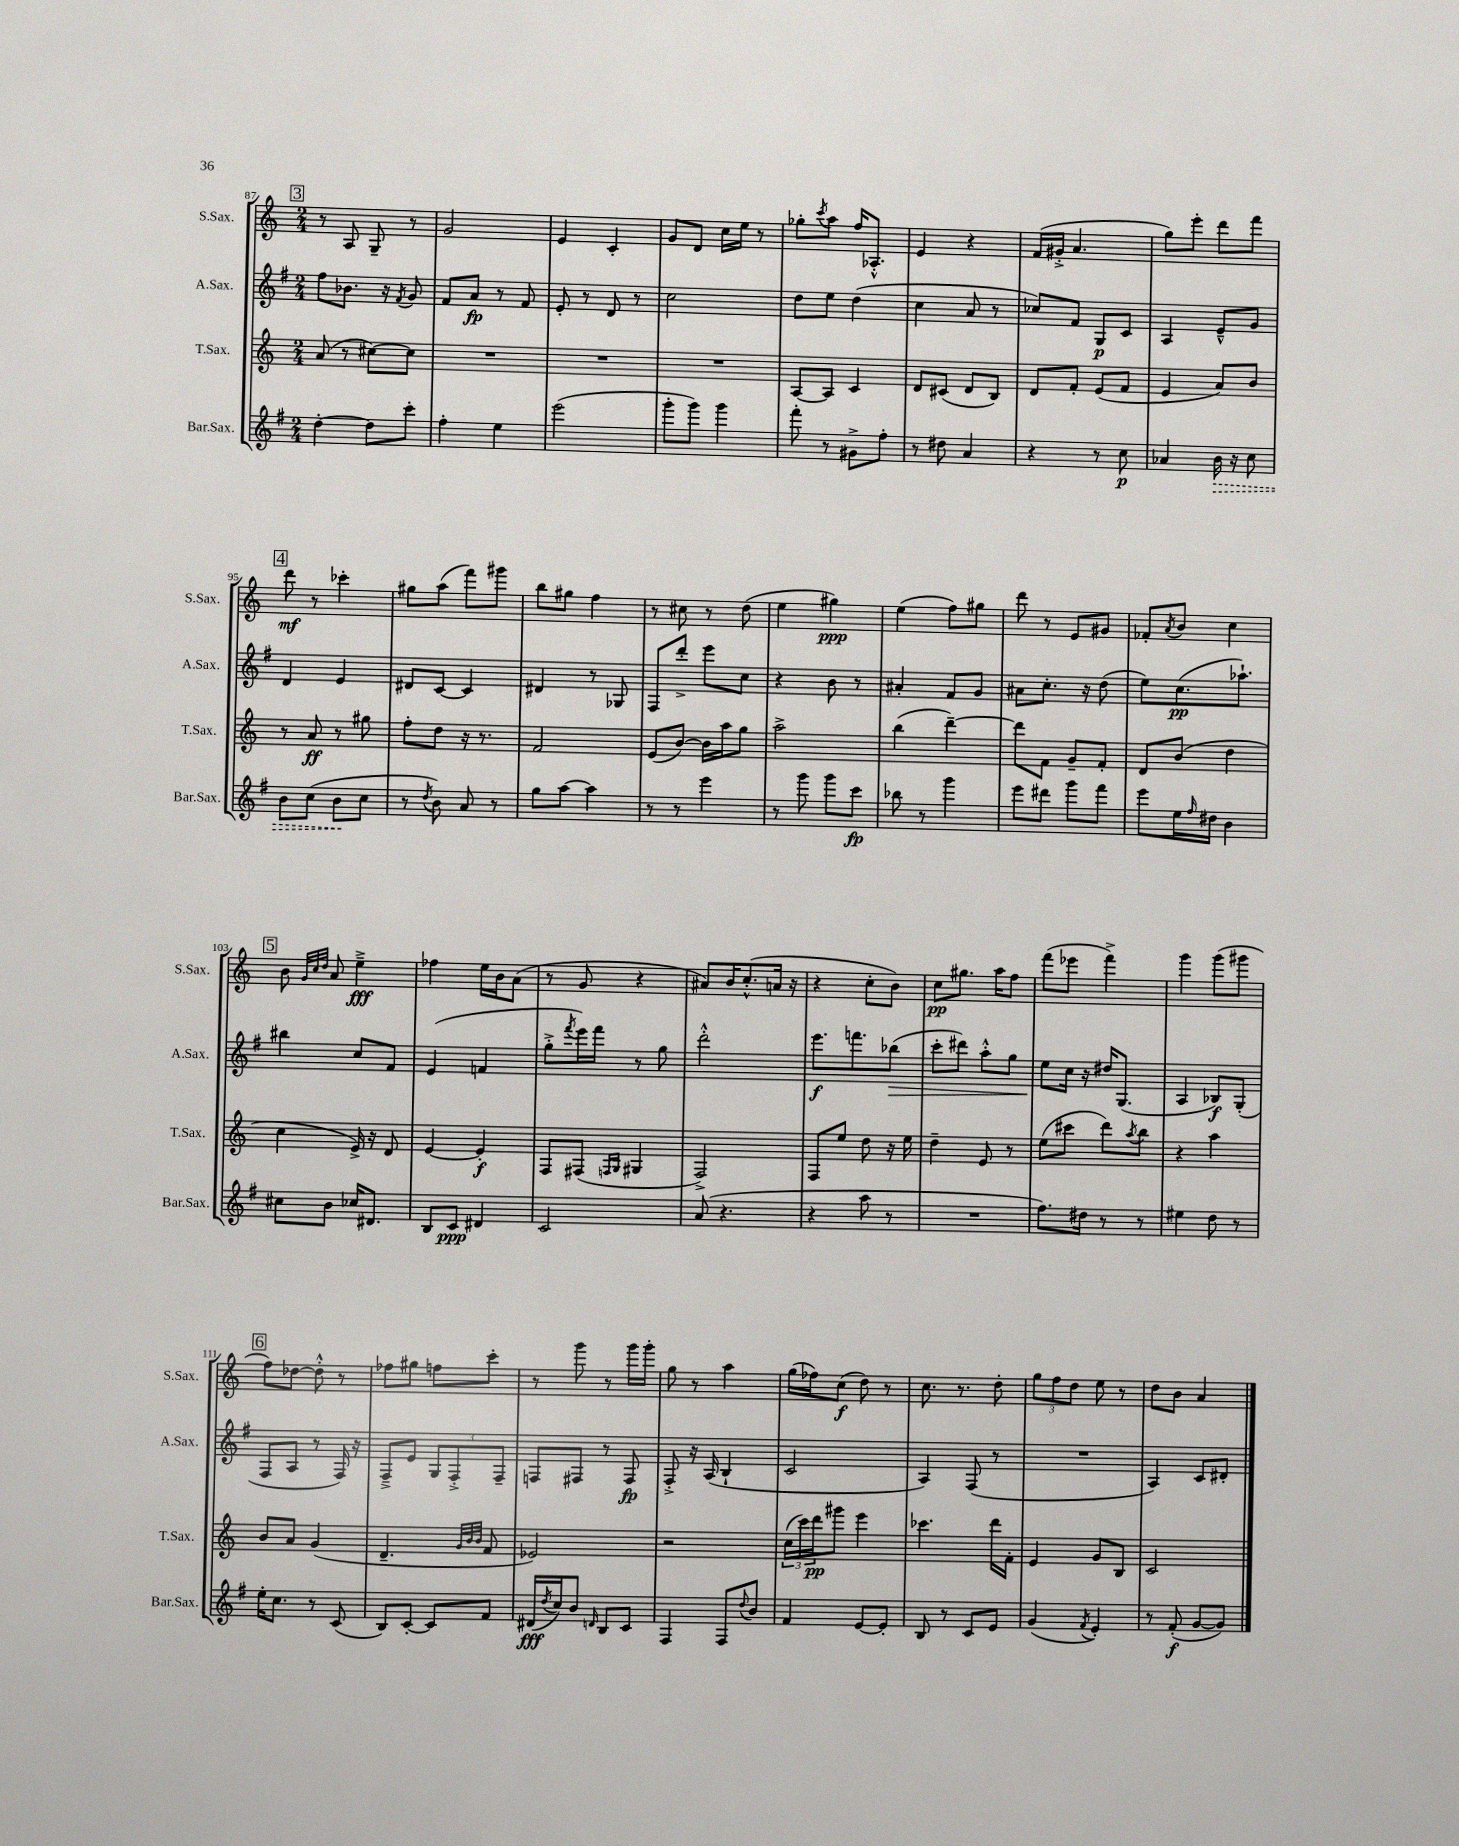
<<
\new StaffGroup <<
\new Staff = "s0" \with { instrumentName = "S.Sax." shortInstrumentName = "S.Sax." } {
    \clef treble \key c \major \numericTimeSignature \time 2/4
    \mark \markup { \box "3" } r8 a8 g8-- r8 |
    g'2 |
    e'4 c'4-. |
    g'8 d'8 c''16 e''16 r8 |
    ges''8-. \acciaccatura { c'''8 } a''8 f''16 aes8.-.-^ |
    e'4 r4 |
    f'16( gis'16-.-> a'4. |
    g''8) e'''8-. d'''8 f'''8 |
    \mark \markup { \box "4" } d'''8\mf r8 ces'''4-. |
    gis''8 a''8( f'''8) gis'''8 |
    b''8 gis''8 f''4 |
    r8 cis''8 r8 d''8( |
    e''4 gis''4\ppp) |
    e''4( f''8) gis''8 |
    d'''8 r8 e'8 gis'8 |
    fes'8-. \acciaccatura { a'8 } b'8 c''4 |
    \mark \markup { \box "5" } b'8 \grace { g'32 c''32 d''32 } a'8 e''4--->\fff |
    fes''4 e''16 b'16 a'8( |
    r8 g'8 r4 |
    ais'8) b'16 c''8.-.-^( a'16 r16 |
    r4 c''8-. b'8) |
    c''8\pp gis''8. a''16 f''8 |
    f'''8( ees'''8 f'''4->) |
    g'''4 g'''8( gis'''8 |
    \mark \markup { \box "6" } f''8) des''8~ des''8-.-^ r8 |
    fes''8 gis''8 f''8 c'''8-. |
    r8 g'''8 r8 g'''16 g'''16-. |
    g''8 r8 a''4 |
    g''16( fes''16) c''8\f( d''8) r8 |
    c''8. r8. d''8-. |
    \tuplet 3/2 { g''8 f''8 d''8 } e''8 r8 |
    d''8 b'8 a'4 \bar "|." |
}
\new Staff = "s1" \with { instrumentName = "A.Sax." shortInstrumentName = "A.Sax." } {
    \clef treble \key g \major \numericTimeSignature \time 2/4
    \mark \markup { \box "3" } fis''8 bes'8. r16 \acciaccatura { fis'8 } g'8 |
    fis'8 a'8\fp r8 fis'8 |
    e'8-. r8 d'8 r8 |
    c''2 |
    d''8 e''8 d''4( |
    c''4 a'8 r8 |
    ces''8) fis'8 g8\p c'8 |
    a4 e'8---^ g'8 |
    \mark \markup { \box "4" } d'4 e'4 |
    dis'8 c'8~ c'4 |
    dis'4 r8 ges8 |
    fis8 d'''8-.-> e'''8 c''8 |
    r4 b'8 r8 |
    ais'4-. fis'8 g'8 |
    ais'8 c''8.-. r16 d''8( |
    e''8) c''8.\pp( aes''8.-!) |
    \mark \markup { \box "5" } bis''4 c''8 fis'8 |
    e'4( f'4 |
    g''8-.-> \acciaccatura { fis'''8 } e'''16) fis'''16 r8 g''8 |
    d'''2-.-^ |
    e'''8.\f f'''8. bes''8\>( |
    c'''8-. dis'''8) a''8-.-^ g''8 |
    e''8\! c''16 r16 dis''16 g8.( |
    a4 bes8\f) g8-.( |
    \mark \markup { \box "6" } fis8 a8 r8 fis16) r16 |
    fis8---> e'8 \tuplet 3/2 { g8 fis8-.-> fis8-- } |
    f8 fis8 r8 fis8\fp |
    fis8-.-> r16 a16( b4-! |
    c'2 |
    a4) fis8( r8 |
    R2 |
    a4) c'8 dis'8-. \bar "|." |
}
\new Staff = "s2" \with { instrumentName = "T.Sax." shortInstrumentName = "T.Sax." } {
    \clef treble \key c \major \numericTimeSignature \time 2/4
    \mark \markup { \box "3" } a'8( r8 cis''8~) cis''8 |
    R2 |
    R2 |
    R2 |
    a8~ a8 c'4 |
    d'8 cis'8( d'8 b8) |
    d'8 f'8-. e'8( f'8 |
    e'4 a'8) b'8 |
    \mark \markup { \box "4" } r8 a'8\ff r8 gis''8 |
    f''8-. d''8 r16 r8. |
    f'2 |
    e'8( b'8~) b'16 a''16 g''8 |
    a''2-> |
    b''4( d'''4~--) |
    d'''8 f'8 g'8-- f'8-. |
    d'8 b'8( d''4 |
    \mark \markup { \box "5" } c''4 e'16->) r16 d'8 |
    e'4~ e'4-.\f |
    f8 fis8( \grace { f16 g16 } gis4 |
    f2->) |
    f8 e''8 d''8 r16 e''16 |
    d''4-- e'8 r8 |
    e''8( cis'''8 d'''8) \acciaccatura { a''8 } b''8 |
    r4 a''4 |
    \mark \markup { \box "6" } b'8 a'8 g'4( |
    d'4.-- \grace { g'32 b'32 b'32 } f'8 |
    ees'2) |
    r2 |
    \tuplet 3/2 { c''16( c'''16) d'''16\pp } gis'''8 e'''4 |
    ces'''4. d'''16 f'16-. |
    e'4 g'8 b8 |
    c'2 \bar "|." |
}
\new Staff = "s3" \with { instrumentName = "Bar.Sax." shortInstrumentName = "Bar.Sax." } {
    \clef treble \key g \major \numericTimeSignature \time 2/4
    \mark \markup { \box "3" } d''4~-. d''8 c'''8-. |
    fis''4-. e''4 |
    e'''2( |
    g'''8-. g'''8) g'''4 |
    fis'''8-. r8 gis'8-> fis''8-. |
    r8 dis''8 a'4 |
    r4 r8 c''8\p |
    aes'4 \once \override Hairpin.style = #'dashed-line b'16\> r16 c''8 |
    \mark \markup { \box "4" } b'8 c''8( b'8\! c''8 |
    r8 \acciaccatura { d''8 } b'8) a'8 r8 |
    g''8 a''8~ a''4 |
    r8 r8 e'''4 |
    r8 g'''8 g'''8 c'''8\fp |
    bes''8 r8 g'''4 |
    e'''8 dis'''8 g'''8 fis'''8 |
    e'''8 e''16 \grace { fis''16 } dis''16 b'4 |
    \mark \markup { \box "5" } cis''8 b'8 ces''16 dis'8. |
    b8 c'8\ppp dis'4 |
    c'2 |
    a'8( r4. |
    r4 a''8 r8 |
    R2 |
    fis''8.) dis''16 r8 r8 |
    eis''4 d''8 r8 |
    \mark \markup { \box "6" } e''16-. c''8. r8 c'8( |
    b8) c'8~-. c'8 fis'8 |
    dis'16\fff( \acciaccatura { d''8 } c''16) b'8 \grace { d'16 } b8 c'8 |
    fis4 fis8 \appoggiatura { d''8 } b'8 |
    fis'4 e'8~ e'8-. |
    b8 r8 c'8 e'8 |
    g'4( \acciaccatura { fis'8 } e'4-.) |
    r8 fis'8-.\f( g'8~ g'8) \bar "|." |
}
>>
>>
\layout { \context { \Score currentBarNumber = #87 } }
